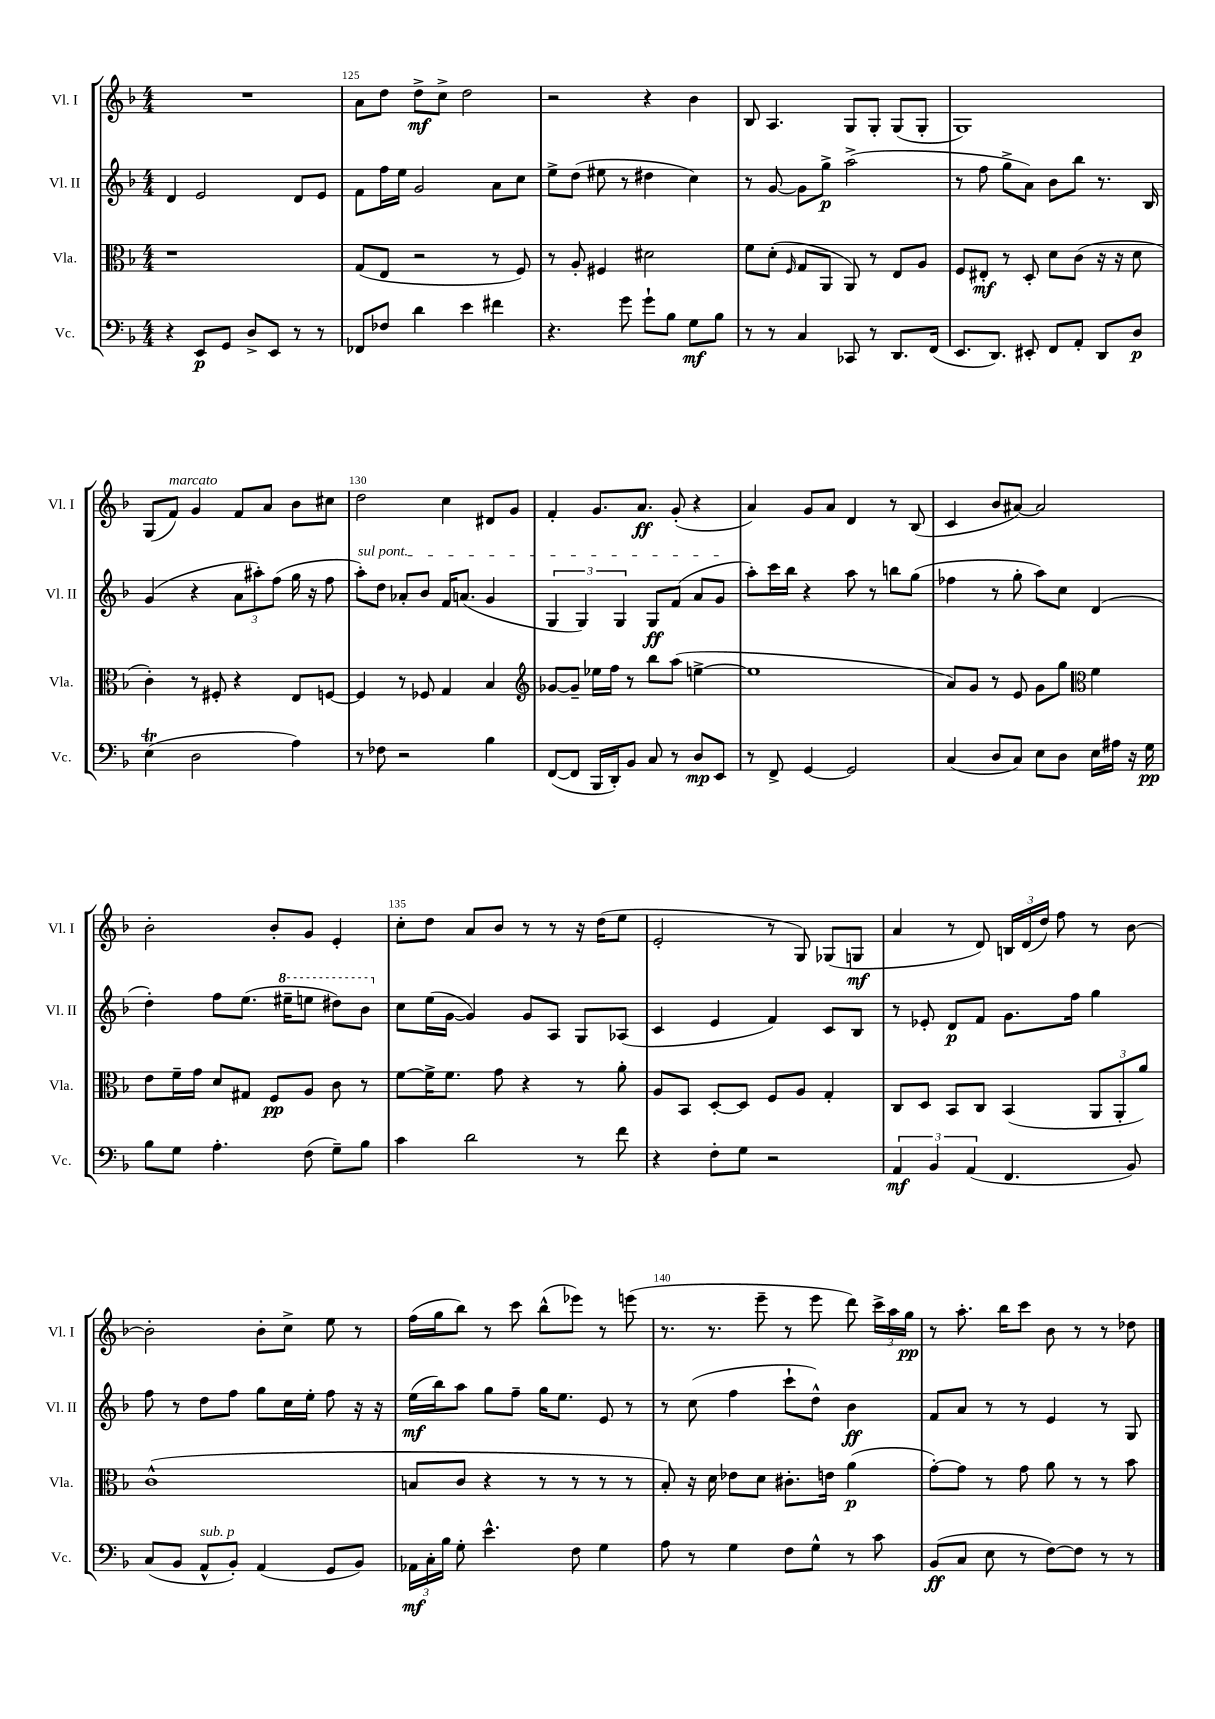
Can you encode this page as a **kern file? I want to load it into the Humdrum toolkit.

**kern	**kern	**kern	**kern
*staff4	*staff3	*staff2	*staff1
*clefF4	*clefC3	*clefG2	*clefG2
*k[b-]	*k[b-]	*k[b-]	*k[b-]
*M4/4	*M4/4	*M4/4	*M4/4
4r	1r	4d	1r
8EE	.	2e	.
8GG	.	.	.
8D^	.	.	.
8EE	.	.	.
8r	.	8d	.
8r	.	8e	.
=	=	=	=
8FF-	(8G	8f	8a
8F-	8E	16ff	8dd
.	.	16ee	.
4d	2r	2g	8dd^
.	.	.	8cc^
4e	.	.	2dd
4f#	8r	8a	.
.	8F)	8cc	.
=	=	=	=
4.r	8r	8ee^	2r
.	8A'	(8dd	.
.	4F#	8ee#	.
8g	.	8r	.
8g`	2d#	4dd#	4r
8B-	.	.	.
8G	.	4cc)	4b-
8B-	.	.	.
=	=	=	=
8r	8f	8r	8B-
8r	(8d'	[8g	4.A
.	16qqF	.	.
4C	8G	8g]	.
.	8AA	8gg^	.
8CC-	8AA)	(2aa^	8G
8r	8r	.	8G'
8.DD	8E	.	(8G
.	8A	.	8G'
(16FF	.	.	.
=	=	=	=
8.EE	8F	8r	1G)
.	8E#'	8ff	.
8.DD)	.	.	.
.	8r	8gg^	.
8EE#'	8D'	8a)	.
8FF	8d	8b-	.
8AA'	(8c	8bb-	.
8DD	16r	8.r	.
.	16r	.	.
8D	8d	.	.
.	.	16B-	.
=	=	=	=
(4E	4c')	(4g	(8G
.	.	.	8f)
2D	8r	4r	4g
.	8F#'	.	.
.	4r	12a	8f
.	.	12aa#')	.
.	.	.	8a
.	.	(12ff	.
4A)	8E	16gg	8b-
.	.	16r	.
.	[8F	8ff	8cc#
=	=	=	=
8r	4F]	8aa')	2dd
8F-	.	8dd	.
2r	8r	8a-'	.
.	8F-	8b-	.
.	4G	16f	4cc
.	.	(8.a	.
4B-	4B-	4g	8d#
.	.	.	8g
=	=	=	=
*	*clefG2	*	*
([8FF	[8g-	6G	4f'
8FF]	8g-~]	.	.
.	.	6G)	.
16BBB-	16ee-	.	8.g
16DD')	16ff	.	.
.	.	6G	.
8BB-	8r	.	.
.	.	.	8.a
8C	8bb-	8G	.
8r	(8aa	(8f	(8g'
8D	[4ee^	8a	4r
8EE	.	8g	.
=	=	=	=
8r	1ee]	8aa')	4a)
8FF^	.	16ccc	.
.	.	16bb-	.
[4GG	.	4r	8g
.	.	.	8a
2GG]	.	8aa	4d
.	.	8r	.
.	.	8bb	8r
.	.	(8gg	(8B-
=	=	=	=
(4C	8a)	4ff-	4c
.	8g	.	.
8D	8r	8r	8b-
8C)	8e	8gg'	[8a#)
8E	8g	8aa)	2a#]
8D	8gg	8cc	.
*	*clefC3	*	*
16E	4f	(4d	.
16A#	.	.	.
16r	.	.	.
16G	.	.	.
=	=	=	=
8B-	8e	4dd')	2b-'
8G	16f~	.	.
.	16g	.	.
4.A'	8d	8ff	.
.	8G#	(8.ee	.
.	8F	.	8b-'
.	.	16eee#~	.
(8F	8A	8eee	8g
8G~)	8c	8ddd#)	4e'
8B-	8r	8bb-	.
=	=	=	=
4c	[8f	8cc	8cc'
.	16f^]	(16ee	8dd
.	8.f	[16g	.
2d	.	4g])	8a
.	8g	.	8b-
.	4r	8g	8r
.	.	8A	8r
8r	8r	8G	16r
.	.	.	(16dd
8f	8a'	(8A-	8ee
=	=	=	=
4r	8A	4c	2e'
.	8BB-	.	.
8F'	[8D'	4e	.
8G	8D]	.	.
2r	8F	4f)	8r
.	8A	.	8G)
.	4G'	8c	(8G-
.	.	8B-	8G
=	=	=	=
6AA	8C	8r	4a
.	8D	8e-'	.
6BB-	.	.	.
.	8BB-	8d	8r
(6AA	.	.	.
.	8C	8f	8d)
4.FF	(4BB-	8.g	24B
.	.	.	(24d
.	.	.	24dd)
.	.	.	8ff
.	.	16ff	.
.	12AA	4gg	8r
.	12AA'	.	.
8BB-)	.	.	[8b-
.	12a)	.	.
=	=	=	=
(8C	(1c^^	8ff	2b-']
8BB-	.	8r	.
8AA^^	.	8dd	.
8BB-')	.	8ff	.
(4AA	.	8gg	8b-'
.	.	16cc	8cc^
.	.	16ee'	.
8GG	.	8ff	8ee
8BB-)	.	16r	8r
.	.	16r	.
=	=	=	=
24AA-	8B	(16ee	(16ff
24C'	.	.	.
.	.	16bb-)	16gg
24B-	.	.	.
8G'	8c	8aa	8bb-)
4.e^^	4r	8gg	8r
.	.	8ff~	8ccc
.	8r	16gg	(8bb-^^
.	.	8.ee	.
8F	8r	.	8eee-)
4G	8r	8e	8r
.	8r	8r	(8eee
=	=	=	=
8A	8B-')	8r	8.r
8r	16r	(8cc	.
.	16d	.	8.r
4G	8e-	4ff	.
.	8d	.	8eee~
8F	8.c#'	8ccc`	8r
8G^^	.	8dd^^)	8eee
.	16e	.	.
8r	(4a	4b-	8ddd)
8c	.	.	24ccc^
.	.	.	24aa
.	.	.	24gg
=	=	=	=
(8BB-	[8g')	8f	8r
8C	8g]	8a	8.aa'
8E	8r	8r	.
.	.	.	16bb-
8r	8g	8r	8ccc
[8F)	8a	4e	8b-
8F]	8r	.	8r
8r	8r	8r	8r
8r	8b-	8G	8dd-
==	==	==	==
*-	*-	*-	*-
